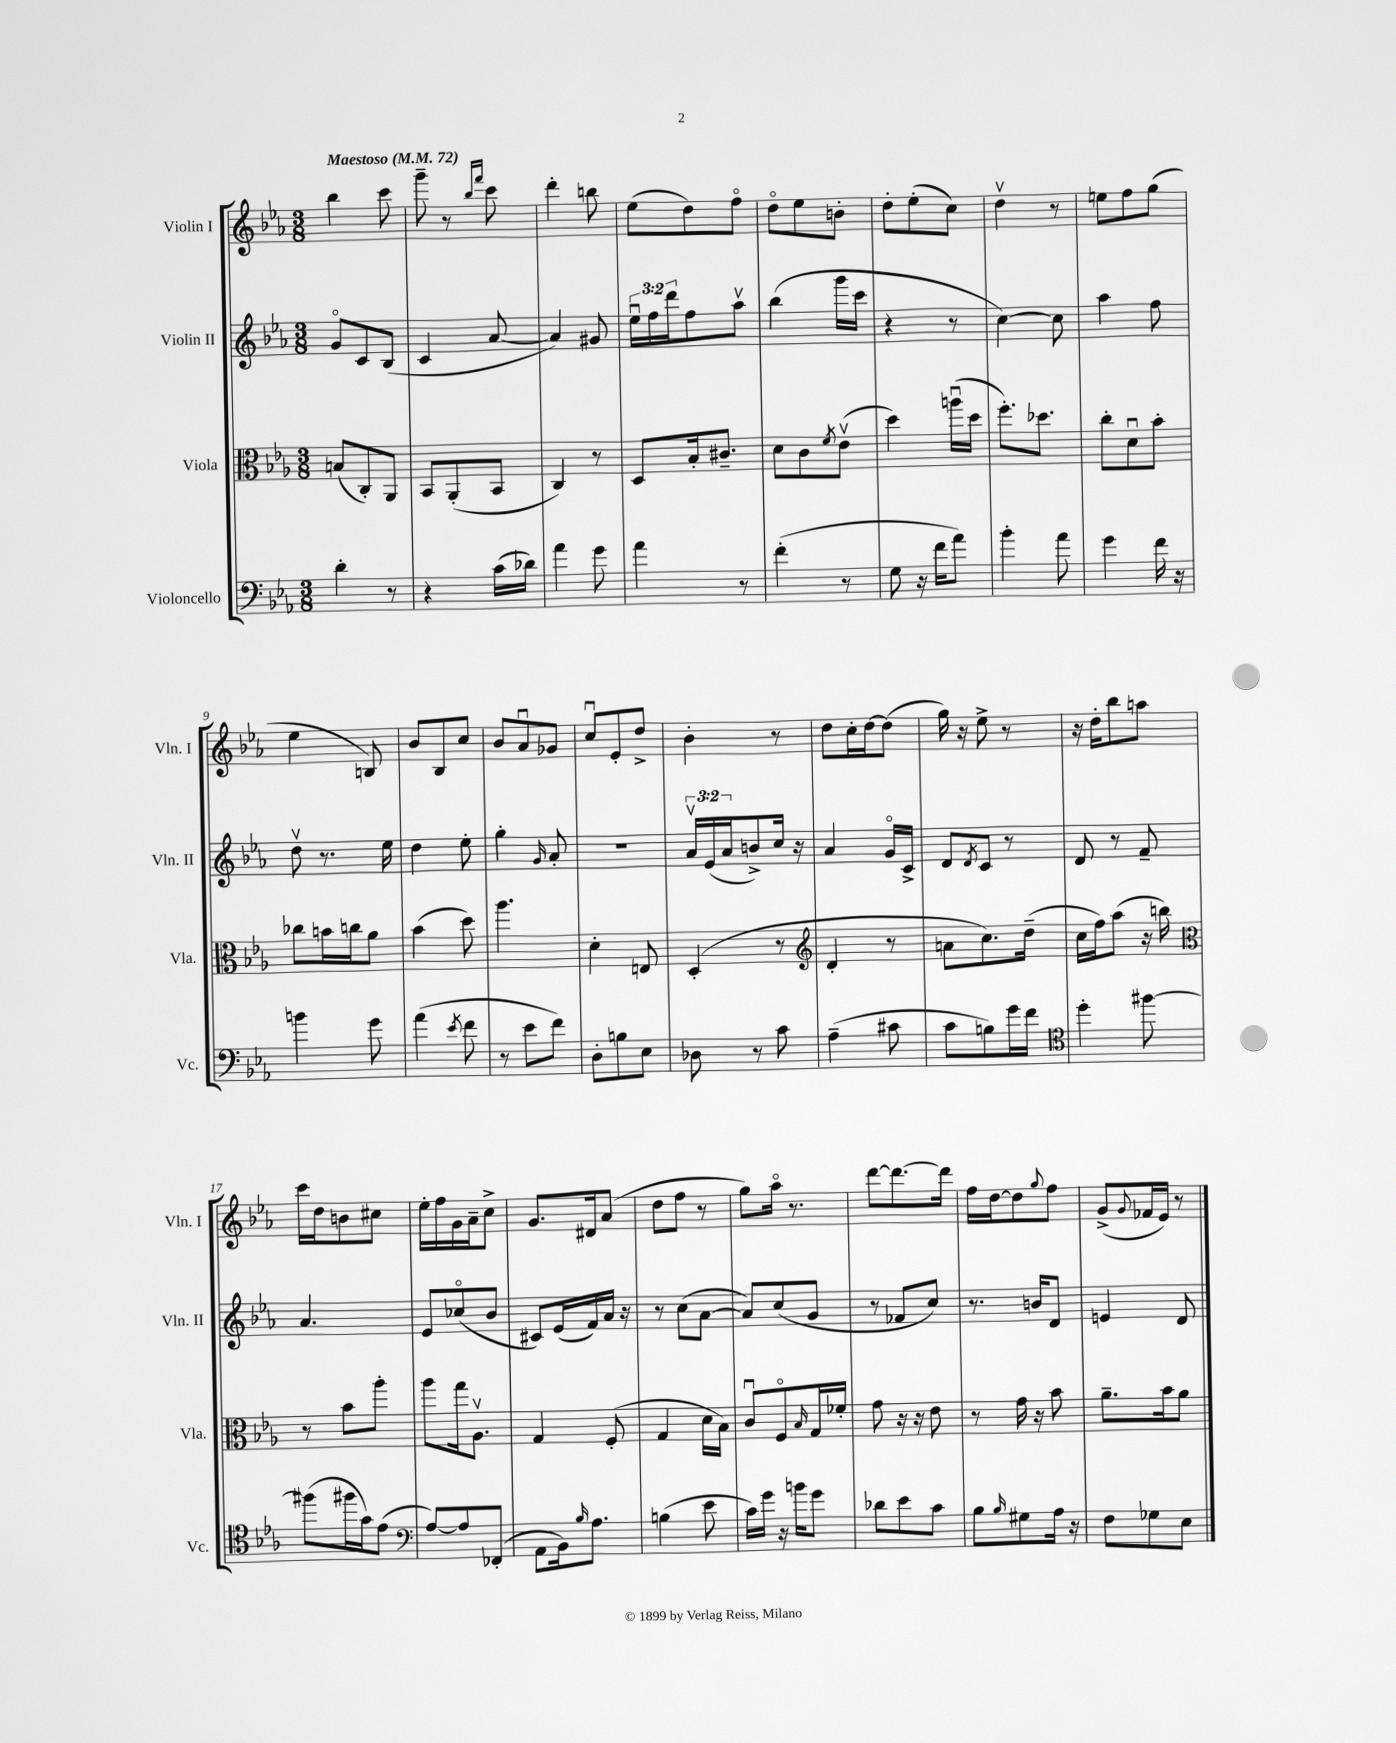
<<
\new StaffGroup <<
\new Staff = "s0" \with { instrumentName = "Violin I" shortInstrumentName = "Vln. I" } {
    \clef treble \key ees \major \numericTimeSignature \time 3/8 \tempo "Maestoso" 4 = 72
    bes''4 c'''8 |
    g'''8-- r8 \grace { bes''16 f'''16 } c'''8 |
    d'''4-. b''8 |
    ees''8( d''8) f''8\flageolet |
    d''8\flageolet ees''8 b'8-. |
    d''8-. ees''8-.( c''8) |
    d''4\upbow r8 |
    e''8 f''8 g''8( |
    ees''4 b8) |
    bes'8 bes8 c''8 |
    bes'8 aes'8\downbow ges'8 |
    c''8\downbow ees'8-. d''8-> |
    bes'4-. r8 |
    d''8 c''16-. d''16~ d''8( |
    g''16) r16 ees''8-> r8 |
    r16 d''16-. bes''8 a''8 |
    c'''16 d''16 b'8 cis''8 |
    ees''16-. f''16 g'16 aes'16-- c''8-> |
    g'8. dis'16 aes'8( |
    d''8 f''8 r8 |
    g''8) aes''16\flageolet r8. |
    d'''8~ d'''8.~ d'''16 |
    f''16 d''16~ d''8 \appoggiatura { g''8 } f''8 |
    g'8->( \appoggiatura { g'8 } fes'16 ees'16) r8 \bar "|." |
}
\new Staff = "s1" \with { instrumentName = "Violin II" shortInstrumentName = "Vln. II" } {
    \clef treble \key ees \major \numericTimeSignature \time 3/8 \override Staff.TupletNumber.text = #tuplet-number::calc-fraction-text
    g'8\flageolet c'8 bes8( |
    c'4 aes'8~ |
    aes'4) gis'8 |
    \tuplet 3/2 { ees''16\downbow f''16 d'''16 } f''8 aes''8\upbow |
    bes''4( g'''16 c'''16 |
    r4 r8 |
    c''4~) c''8 |
    aes''4 f''8 |
    d''8\upbow r8. ees''16 |
    d''4 ees''8-. |
    g''4-. \grace { g'16 } aes'8-. |
    R4. |
    \tuplet 3/2 { aes'16\upbow ees'16( aes'16 } b'8->) c''16 r16 |
    aes'4 g'16\flageolet c'16-> |
    d'8 \acciaccatura { d'8 } c'8 r8 |
    d'8 r8 f'8-- |
    aes'4. |
    ees'8 ces''8\flageolet( bes'8 |
    cis'8) ees'16( f'16) aes'16 r16 |
    r8 c''8( aes'8~ |
    aes'8) c''8( g'8 |
    r8 fes'8 c''8) |
    r8. b'16 d'8 |
    e'4 d'8 \bar "|." |
}
\new Staff = "s2" \with { instrumentName = "Viola" shortInstrumentName = "Vla." } {
    \clef alto \key ees \major \numericTimeSignature \time 3/8
    b8( c8-.) aes,8 |
    bes,8 aes,8-.( bes,8 |
    c4) r8 |
    d8 bes16-. cis'8.-- |
    d'8 c'8 \acciaccatura { f'8 } ees'8\upbow( |
    d''4) a''16\downbow( d''16 |
    f''8.-.) des''8. |
    c''8-. d'8\downbow bes'8-. |
    ces''8 b'16 c''16 aes'8 |
    bes'4( d''8) |
    aes''4. |
    d'4-. e8 |
    d4-.( r8 |
    \clef treble d'4-. r8 |
    a'8 c''8.) d''16--( |
    c''16 f''16) aes''8( r16 b''16) |
    \clef alto r8 bes'8 aes''8-. |
    aes''8 g''16 aes8.\upbow |
    g4 f8-.( |
    g4 d'16 bes16) |
    c'8\downbow f8\flageolet \grace { bes16 } g16 fes'16-. |
    g'8 r16 r16 ees'8 |
    r8 g'16 r16 bes'8 |
    aes'8.-- bes'16 aes'8 \bar "|." |
}
\new Staff = "s3" \with { instrumentName = "Violoncello" shortInstrumentName = "Vc." } {
    \clef bass \key ees \major \numericTimeSignature \time 3/8
    d'4-. r8 |
    r4 c'16( des'16) |
    aes'4 g'8 |
    aes'4 r8 |
    f'4-.( r8 |
    g8 r16 f'16 aes'8) |
    bes'4-. aes'8 |
    g'4 f'16 r16 |
    b'4 g'8 |
    aes'4( \acciaccatura { ees'8 } f'8 |
    r8 ees'8 f'8) |
    d8-. b8 ees8 |
    des8 r8 c'8 |
    aes4--( cis'8 |
    c'8 b8) g'16 f'16 |
    \clef tenor d''4-. fis''8~ |
    fis''8( fis''16 g'16) ees'8( |
    \clef bass aes8~) aes8 fes,8-.( |
    aes,8 bes,16) \grace { bes16 } aes8. |
    b4( ees'8 |
    c'16) g'16 r16 b'16 g'8 |
    des'8 ees'8 c'8 |
    bes8 \grace { bes16 } gis8 aes16 r16 |
    f8 ges8 ees8 \bar "|." |
}
>>
>>
